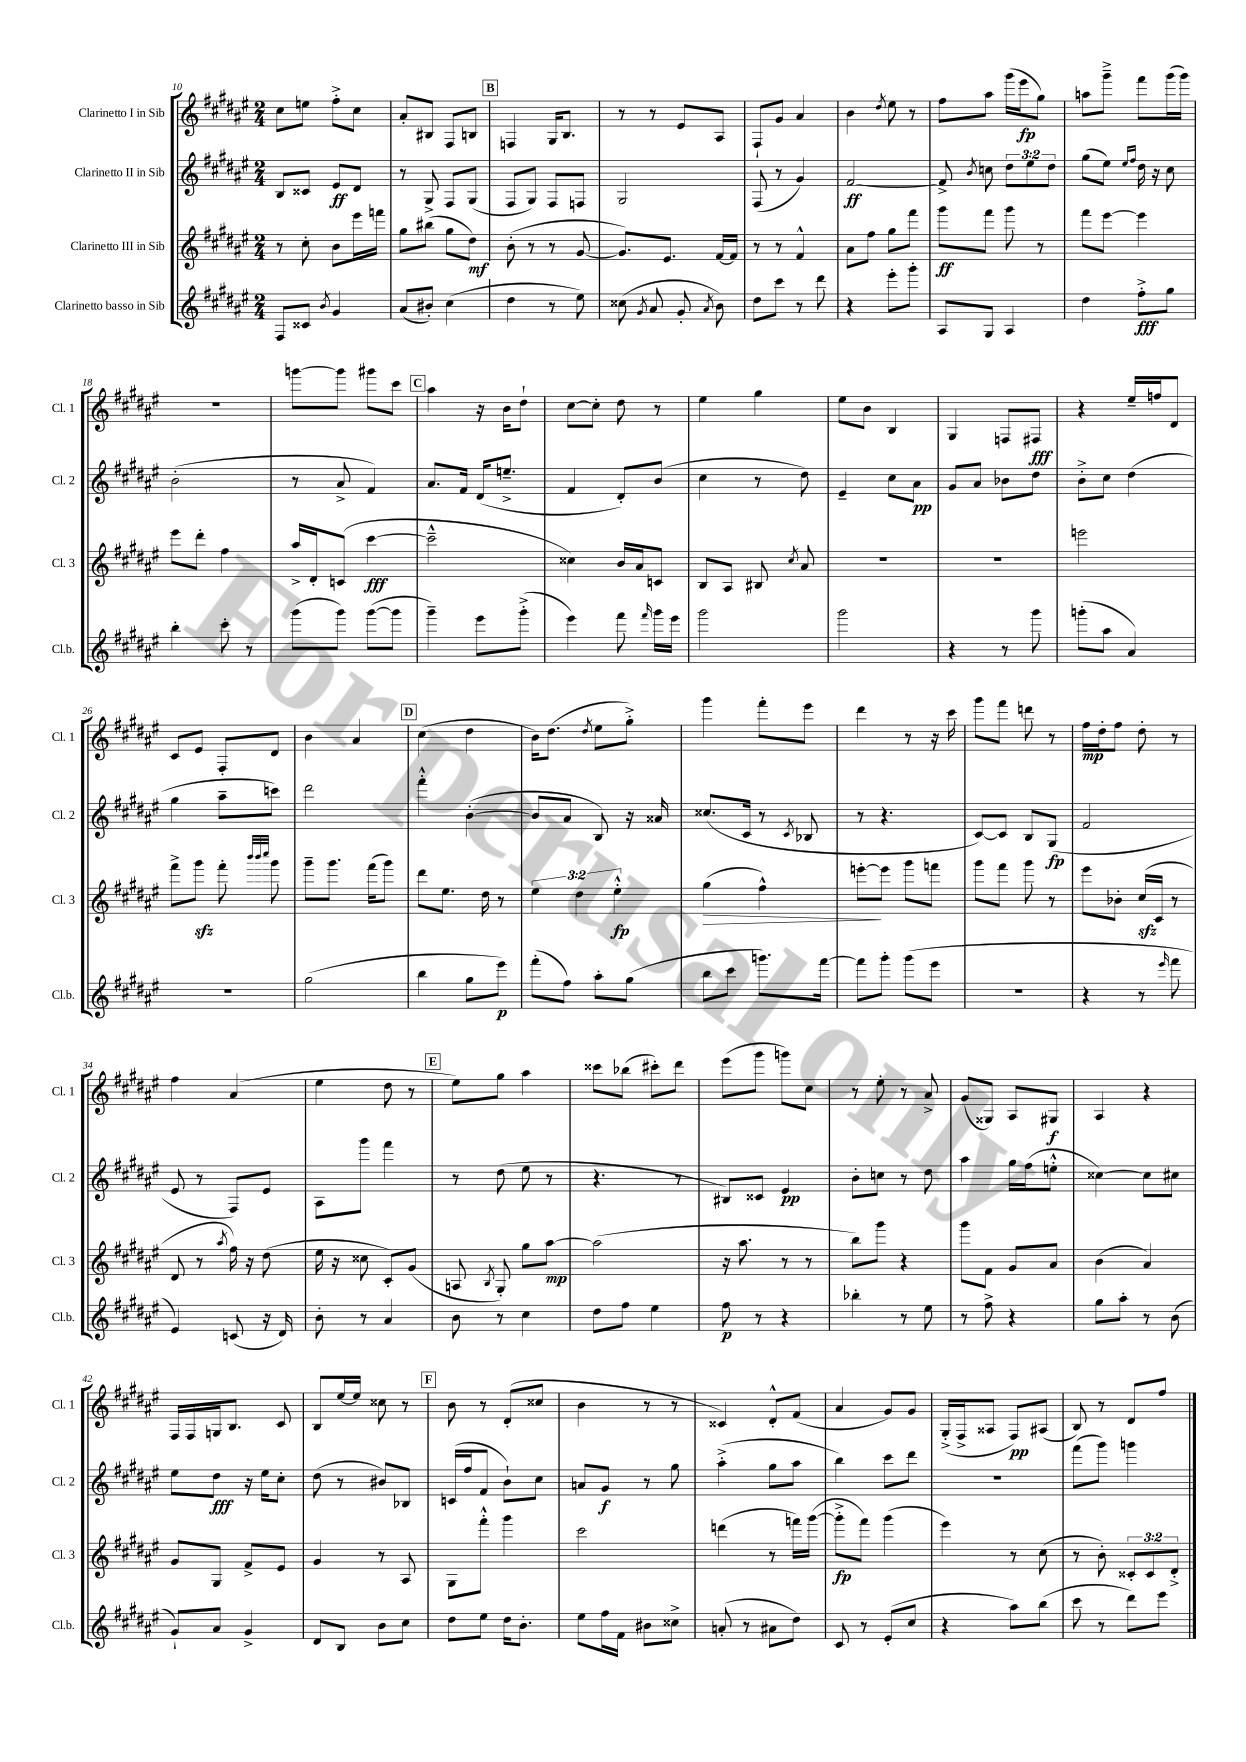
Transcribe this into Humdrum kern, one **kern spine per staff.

**kern	**dynam	**kern	**dynam	**kern	**dynam	**kern	**dynam
*part4	*part4	*part3	*part3	*part2	*part2	*part1	*part1
*staff4	*staff4	*staff3	*staff3	*staff2	*staff2	*staff1	*staff1
*I"Clarinetto basso in Sib	*	*I"Clarinetto III in Sib	*	*I"Clarinetto II in Sib	*	*I"Clarinetto I in Sib	*
*I'Cl.b.	*	*I'Cl. 3	*	*I'Cl. 2	*	*I'Cl. 1	*
*clefG2	*	*clefG2	*	*clefG2	*	*clefG2	*
*k[f#c#g#d#a#e#]	*	*k[f#c#g#d#a#e#]	*	*k[f#c#g#d#a#e#]	*	*k[f#c#g#d#a#e#]	*
*M2/4	*	*M2/4	*	*M2/4	*	*M2/4	*
=10	=10	=10	=10	=10	=10	=10	=10
8F#/L	.	8r	.	8B/L	.	8cc#\L	.
8c##X/J	.	8cc#'\	.	8c##X/J	.	8een\J	.
8qb/	.	.	.	.	.	.	.
4g#/	.	8b\L	.	8e#/L	ff	8ff#'^\L	.
.	.	16eee#\L	.	8d#/J	.	8cc#\J	.
.	.	16fffn\JJ	.	.	.	.	.
=11	=11	=11	=11	=11	=11	=11	=11
(8a#/L	.	8gg#\L	.	8r	.	8a#'/L	.
8b#X'/J)	.	(8bb#X\J	.	8G#^/	.	8B#X/J	.
(4cc#\	.	8gg#\L	.	8F#/L	.	8F#/L	.
.	.	8dd#\J)	mf	(8G#/J	.	8Bn/J	.
!!LO:REH:place=s1:t=B
=12	=12	=12	=12	=12	=12	=12	=12
4dd#\	.	(8b'\	.	8F#/L	.	4Fn/	.
.	.	8r	.	8G#/J)	.	.	.
8r	.	8r	.	8F#/L	.	16G#/KL	.
.	.	.	.	.	.	8.B/J	.
8ee#\)	.	[8g#/	.	8Fn/J	.	.	.
=13	=13	=13	=13	=13	=13	=13	=13
(8cc##X\	.	8.g#/L])	.	2G#/	.	8r	.
8qg#/	.	.	.	.	.	.	.
8a#/	.	.	.	.	.	8r	.
.	.	8.e#/J	.	.	.	.	.
8g#'/	.	.	.	.	.	8e#/L	.
8qa#/	.	.	.	.	.	.	.
8b\)	.	[16f#/LL	.	.	.	8A#/J	.
.	.	16f#/JJ]	.	.	.	.	.
=14	=14	=14	=14	=14	=14	=14	=14
8dd#\L	.	8r	.	(8F#/	.	8F#`/L	.
8ccc#\J	.	8r	.	8r	.	8g#/J	.
8r	.	4f#^^/	.	4g#/)	.	4a#/	.
8ddd#\	.	.	.	.	.	.	.
=15	=15	=15	=15	=15	=15	=15	=15
4r	.	8a#\L	.	[2f#/	ff	4b\	.
.	.	8ff#\J	.	.	.	.	.
.	.	.	.	.	.	8qdd#/	.
8eee#'\L	.	8gg#\L	.	.	.	8ee#\	.
8ggg#'\J	.	8fff#\J	.	.	.	8r	.
=16	=16	=16	=16	=16	=16	=16	=16
8A#/L	.	8ggg#\L	ff	8f#^/]	.	8ff#\L	.
.	.	.	.	8qb/	.	.	.
8G#/J	.	8fff#\J	.	8ccn\	.	8aa#\J	.
4A#/	.	8ggg#\	.	12dd#\L	.	(16ggg#\LL	.
.	.	.	.	.	.	16eee#\J	fp
.	.	.	.	12ee#\	.	.	.
.	.	8r	.	.	.	8gg#\J)	.
.	.	.	.	12dd#\J	.	.	.
=17	=17	=17	=17	=17	=17	=17	=17
4dd#\	.	8fff#\L	.	(8gg#\L	.	8aan\L	.
.	.	[8eee#\J	.	8ee#\J)	.	8ggg#~^\J	.
.	.	.	.	16qqee#/LL	.	.	.
.	.	.	.	16qqff#/JJ	.	.	.
8ff#'^\L	fff	4eee#\]	.	16dd#\	.	8fff#\L	.
.	.	.	.	16r	.	.	.
8gg#\J	.	.	.	8cc#\	.	(16ggg#\L	.
.	.	.	.	.	.	16ggg#\JJ)	.
!!LO:LB:g=z
=18	=18	=18	=18	=18	=18	=18	=18
4bb'\	.	8eee#\L	.	(2b'\	.	2r	.
.	.	8ddd#'\J	.	.	.	.	.
8ccc#'\	.	4ff#\	.	.	.	.	.
8r	.	.	.	.	.	.	.
=19	=19	=19	=19	=19	=19	=19	=19
(8ggg#\L	.	16aa#^/LL	.	8r	.	[8gggn\L	.
.	.	16d#'/J	.	.	.	.	.
8ggg#\J)	.	(8cn/J	.	8a#^/	.	8ggg\J]	.
([8ggg#\L	.	[4ccc#\	fff	4f#/)	.	8ggg#X\L	.
8ggg#\J]	.	.	.	.	.	8ccc#\J	.
!!LO:REH:place=s1:t=C
=20	=20	=20	=20	=20	=20	=20	=20
4ggg#~\)	.	2ccc#~^^\]	.	8.a#/L	.	4aa#\	.
.	.	.	.	16f#/Jk	.	.	.
8eee#\L	.	.	.	(16d#/KL	.	16r	.
.	.	.	.	8.een~^/J	.	16b\KL	.
(8ggg#'^\J	.	.	.	.	.	8dd#`\J	.
=21	=21	=21	=21	=21	=21	=21	=21
4eee#\)	.	4cc##X\)	.	4f#/	.	[8cc#\L	.
.	.	.	.	.	.	8cc#'\J]	.
8fff#\	.	16b/LL	.	8d#'/L)	.	8dd#\	.
.	.	16a#/J	.	.	.	.	.
16qqfff#/	.	.	.	.	.	.	.
16ggg#\LL	.	8cn/J	.	(8b/J	.	8r	.
16eee#\JJ	.	.	.	.	.	.	.
=22	=22	=22	=22	=22	=22	=22	=22
2ggg#\	.	8B/L	.	4cc#\	.	4ee#\	.
.	.	8A#/J	.	.	.	.	.
.	.	8B#X/	.	8r	.	4gg#\	.
.	.	8qcc#/	.	.	.	.	.
.	.	8a#/	.	8dd#\)	.	.	.
=23	=23	=23	=23	=23	=23	=23	=23
2ggg#\	.	2r	.	4e#~/	.	8ee#\L	.
.	.	.	.	.	.	8b\J	.
.	.	.	.	8cc#\L	.	4B/	.
.	.	.	.	8a#\J	pp	.	.
=24	=24	=24	=24	=24	=24	=24	=24
4r	.	2r	.	8g#/L	.	4G#/	.
.	.	.	.	8a#/J	.	.	.
8r	.	.	.	8b-X\L	.	8Fn/L	.
8ggg#\	.	.	.	8dd#\J	.	8F#X/J	fff
=25	=25	=25	=25	=25	=25	=25	=25
(8gggn'\L	.	2eeen\	.	8b'^\L	.	4r	.
8aa#\J	.	.	.	8cc#\J	.	.	.
4a#/)	.	.	.	(4dd#\	.	16ee#~/LL	.
.	.	.	.	.	.	16ffn/J	.
.	.	.	.	.	.	8d#/J	.
!!LO:LB:g=z
=26	=26	=26	=26	=26	=26	=26	=26
2r	.	8fff#^\L	.	4gg#\	.	8c#/L	.
.	.	8ggg#zz\J	.	.	.	8e#/J	.
.	.	8fff#'\	.	8aa#~\L	.	8F#'/L	.
.	.	32qqbbb/LLL	.	.	.	.	.
.	.	32qqbbb/	.	.	.	.	.
.	.	32qqcccc#/JJJ	.	.	.	.	.
.	.	8ggg#\	.	8cccn\J)	.	8d#/J	.
=27	=27	=27	=27	=27	=27	=27	=27
(2gg#\	.	8ggg#~\L	.	2ddd#\	.	4b\	.
.	.	8.ggg#\J	.	.	.	.	.
.	.	.	.	.	.	4a#/	.
.	.	(16fff#\KL	.	.	.	.	.
.	.	8ggg#\J)	.	.	.	.	.
!!LO:REH:place=s1:t=D
=28	=28	=28	=28	=28	=28	=28	=28
4bb\	.	8ddd#\L	.	4fff#'^^\	.	(4cc#\	.
.	.	8.ee#\J	.	.	.	.	.
8gg#\L	.	.	.	([4b'\	.	4dd#\	.
.	.	16dd#\	.	.	.	.	.
8eee#\J)	p	8r	.	.	.	.	.
=29	=29	=29	=29	=29	=29	=29	=29
(8fff#'\L	.	6ee#\	.	8b/L]	.	16b\KL)	.
.	.	.	.	.	.	(8.dd#\J	.
8ff#\J)	.	.	.	8a#/J	.	.	.
.	.	6dd#\	.	.	.	.	.
.	.	.	.	.	.	8qdd#/	.
8aa#'\L	.	.	.	8B/)	.	8ee#\L	.
.	.	6ee#'^^\	fp	.	.	.	.
(8gg#\J	.	.	.	16r	.	8gg#'^\J)	.
.	.	.	.	16a##X/	.	.	.
=30	=30	=30	=30	=30	=30	=30	=30
!	!	!	!LO:HP:b	!	!	!	!
8bb\L	.	(4gg#\	>	(8.cc##X/L	.	4ggg#\	.
8ccc#\J	.	.	.	.	.	.	.
.	.	.	.	16c#/Jk	.	.	.
8.gggn\L)	.	4ff#^^\)	.	8r	.	8fff#'\L	.
.	.	.	.	8qc#/	.	.	.
.	.	.	.	8B-X/	.	8eee#\J	.
[16fff#\Jk	.	.	.	.	.	.	.
=31	=31	=31	=31	=31	=31	=31	=31
8fff#\L]	.	[8eeen'\L	.	8r	.	4ddd#\	.
8ggg#'\J	.	8eee\J]	]	4.r	.	.	.
(8ggg#\L	.	8ggg#\L	.	.	.	8r	.
8eee#\J	.	8fffn\J	.	.	.	16r	.
.	.	.	.	.	.	16ccc#\	.
=32	=32	=32	=32	=32	=32	=32	=32
2r	.	8ggg#\L	.	[8c#/L)	.	8ggg#\L	.
.	.	8fff#\J	.	8c#/J]	.	8fff#\J	.
.	.	8ggg#\	.	8B/L	.	8dddn\	.
.	.	8r	.	(8G#/J	fp	8r	.
=33	=33	=33	=33	=33	=33	=33	=33
4r	.	8eee#\L	.	2f#/	.	16ff#\LL	mp
.	.	.	.	.	.	16dd#'\J	.
.	.	8b-X'\J	.	.	.	8ff#\J	.
8r	.	(16cc#zz/LL	.	.	.	8dd#'\	.
.	.	16c#/JJ	.	.	.	.	.
16qqeee#/	.	.	.	.	.	.	.
8fff#\	.	8r	.	.	.	8r	.
!!LO:LB:g=z
=34	=34	=34	=34	=34	=34	=34	=34
4e#/)	.	8d#/	.	8e#/	.	4ff#\	.
.	.	8r	.	8r	.	.	.
.	.	8qaa#/	.	.	.	.	.
(8cn/	.	16ff#\)	.	8F#/L)	.	(4a#/	.
.	.	16r	.	.	.	.	.
16r	.	(8dd#\	.	8e#/J	.	.	.
16d#/)	.	.	.	.	.	.	.
=35	=35	=35	=35	=35	=35	=35	=35
8b'\	.	16ee#\	.	8A#\L	.	4ee#\	.
.	.	16r	.	.	.	.	.
8r	.	8cc##X\	.	8ggg#\J	.	.	.
4a#/	.	8c#'/L)	.	4fff#\	.	8dd#\	.
.	.	(8g#/J	.	.	.	8r	.
!!LO:REH:place=s1:t=E
=36	=36	=36	=36	=36	=36	=36	=36
8b\	.	8An/	.	8r	.	8ee#\L)	.
.	.	8qB/	.	.	.	.	.
8r	.	8G#'/)	.	(8dd#\	.	8gg#\J	.
4cc#\	.	8gg#\L	.	8ee#\	.	4aa#\	.
.	.	[8aa#\J	mp	8r	.	.	.
=37	=37	=37	=37	=37	=37	=37	=37
8dd#\L	.	(2aa#\]	.	4.r	.	8ccc##X\L	.
8ff#\J	.	.	.	.	.	(8bb-X\J	.
4ee#\	.	.	.	.	.	8ccc#X'\L)	.
.	.	.	.	8r	.	8ddd#\J	.
=38	=38	=38	=38	=38	=38	=38	=38
8ff#\	p	16r	.	8B#X/L)	.	(8eee#\L	.
.	.	8.aa#\	.	.	.	.	.
8r	.	.	.	8c##X/J	.	8ggg#\J	.
4r	.	8r	.	4e#/	pp	8gggn\L)	.
.	.	8r	.	.	.	8cc#\J	.
=39	=39	=39	=39	=39	=39	=39	=39
4bb-X'\	.	8bb\L)	.	8b'\L	.	8r	.
.	.	8ggg#\J	.	8ccn\J	.	8ee#'\	.
8r	.	4r	.	8r	.	8r	.
8ee#\	.	.	.	8dd#\	.	8a#^/	.
=40	=40	=40	=40	=40	=40	=40	=40
8r	.	8ggg#\L	.	4aa#\	.	(8g#/L	.
8ff#^\	.	8f#\J	.	.	.	8G##X/J)	.
4r	.	8g#/L	.	16gg#\LL	.	8A#/L	.
.	.	.	.	(16ff#\J	.	.	.
.	.	8a#/J	.	8een'^^\J	.	8G#X/J	f
=41	=41	=41	=41	=41	=41	=41	=41
8gg#\L	.	(4b\	.	[4cc##X\)	.	4A#/	.
8aa#'\J	.	.	.	.	.	.	.
8r	.	4a#/)	.	8cc##\L]	.	4r	.
(8b\	.	.	.	8cc#X\J	.	.	.
!!LO:LB:g=z
=42	=42	=42	=42	=42	=42	=42	=42
8g#`/L)	.	8g#/L	.	8ee#\L	.	16F#/LL	.
.	.	.	.	.	.	16F#/	.
8a#/J	.	8G#/J	.	8dd#\J	fff	16Gn/J	.
.	.	.	.	.	.	8.B/J	.
4g#^/	.	8f#^/L	.	16r	.	.	.
.	.	.	.	16ee#\KL	.	.	.
.	.	8e#/J	.	8cc#'\J	.	8c#/	.
=43	=43	=43	=43	=43	=43	=43	=43
8d#/L	.	4g#/	.	(8dd#\	.	8B/L	.
8B/J	.	.	.	8r	.	[16ee#/L	.
.	.	.	.	.	.	16ee#/JJ]	.
8b\L	.	8r	.	8b#X/L)	.	8cc##X\	.
8cc#\J	.	8A#/	.	8B-X/J	.	8r	.
!!LO:REH:place=s1:t=F
=44	=44	=44	=44	=44	=44	=44	=44
8dd#\L	.	8G#\L	.	(16cn/LL	.	8b\	.
.	.	.	.	16ff#/J	.	.	.
8ee#\J	.	8fff#'^^\J	.	8f#/J	.	8r	.
16dd#\KL	.	4ggg#\	.	8b`\L)	.	(8d#'/L	.
8.b'\J	.	.	.	.	.	.	.
.	.	.	.	8cc#\J	.	8cc##X/J	.
=45	=45	=45	=45	=45	=45	=45	=45
8ee#\L	.	2ccc#\	.	8an/L	.	4b\	.
16ff#\L	.	.	.	8g#/J	f	.	.
16f#\JJ	.	.	.	.	.	.	.
8b#X\L	.	.	.	8r	.	8r	.
8cc##X^\J	.	.	.	8gg#\	.	8r	.
=46	=46	=46	=46	=46	=46	=46	=46
(8an'/	.	(4dddn\	.	(4aa#'^\	.	4c##X/)	.
8r	.	.	.	.	.	.	.
8a#X\L	.	8r	.	8gg#\L	.	8d#'^^/L	.
8dd#\J)	.	16fffn\LL)	.	8aa#\J	.	(8f#/J	.
.	.	([16ggg#\JJ	.	.	.	.	.
=47	=47	=47	=47	=47	=47	=47	=47
8c#/	.	8ggg#'^\L]	fp	4bb\)	.	4a#/	.
8r	.	8fff#\J)	.	.	.	.	.
(8e#'/L	.	(4ggg#\	.	8ccc#\L	.	8g#/L)	.
8cc#/J	.	.	.	8ddd#\J	.	8g#/J	.
=48	=48	=48	=48	=48	=48	=48	=48
4r	.	4eee#\)	.	2r	.	(16G#'^/LL	.
.	.	.	.	.	.	16F#^/J	.
.	.	.	.	.	.	8A##X/J	.
8aa#\L)	.	8r	.	.	.	8F#/L)	pp
(8bb\J	.	(8cc#\	.	.	.	(8A#X/J	.
=49	=49	=49	=49	=49	=49	=49	=49
8ccc#\	.	8r	.	(8fff#\L	.	8B/)	.
8r	.	8b'\)	.	8ggg#\J)	.	8r	.
8ddd#\L)	.	12c##X'/L	.	4gggn\	.	8d#/L	.
.	.	12c##/	.	.	.	.	.
8eee#\J	.	.	.	.	.	8ff#/J	.
.	.	12d#'^/J	.	.	.	.	.
==	==	==	==	==	==	==	==
*-	*-	*-	*-	*-	*-	*-	*-
